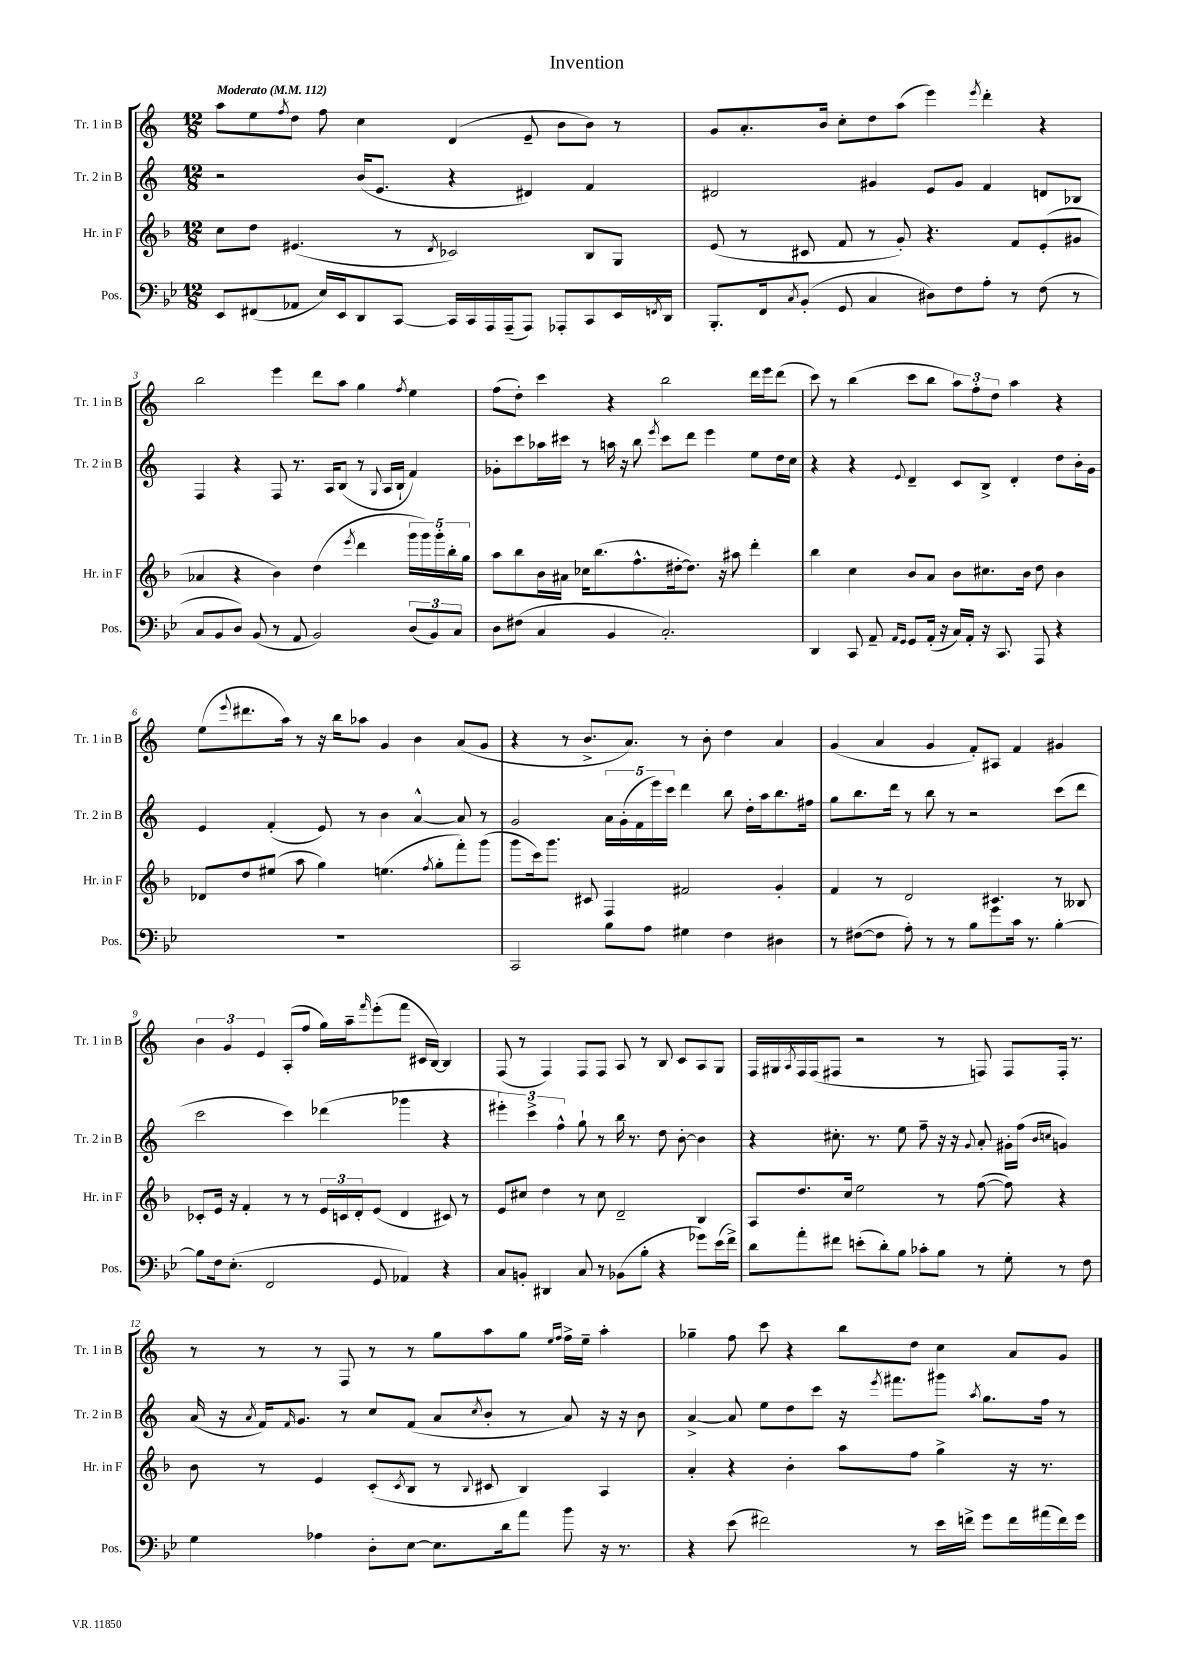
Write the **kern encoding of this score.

**kern	**kern	**kern	**kern
*part4	*part3	*part2	*part1
*staff4	*staff3	*staff2	*staff1
*I"Pos.	*I"Hr. in F	*I"Tr. 2 in B	*I"Tr. 1 in B
*I'Pos.	*I'Hr. in F	*I'Tr. 2 in B	*I'Tr. 1 in B
*clefF4	*clefG2	*clefG2	*clefG2
*k[b-e-]	*k[b-]	*k[]	*k[]
*M12/8	*M12/8	*M12/8	*M12/8
*MM112	*MM112	*MM112	*MM112
=1	=1	=1	=1
!	!	!	!LO:TX:a:B:t=Moderato
8EE-/L	8cc\L	2r	8aa\L
(8FF#X/	8dd\J	.	8ee\
.	.	.	8qff/
8AA-X/J	(4.e#X/	.	8dd\J
16E-/LL)	.	.	8ff\
16EE-/J	.	.	.
8DD/	.	(16b/KL	4cc\
.	.	8.e/J	.
[8CC/J	8r	.	.
.	8qd/	.	.
16CC/LL]	2c-X/)	4r	(4d/
16CC/	.	.	.
16AAA/	.	.	.
(16AAA~/J	.	.	.
8AAA/J)	.	4d#X/)	8e~/
8AAA-X'/L	.	.	8b\L
8CC/	8B-/L	4f/	8b\J)
16EE-/L	8G/J	.	8r
8qFFn/	.	.	.
16DD/JJ	.	.	.
=2	=2	=2	=2
8.BBB-'/L	(8e/	2d#X/	8g/L
.	8r	.	8.a'/
16FF/k	.	.	.
8qC/	.	.	.
(8BB-'/J	8c#X/	.	.
.	.	.	16b/Jk
8GG/	8f/	.	8cc'\L
4C/	8r	4g#X/	8dd\
.	8g'/)	.	(8aa\J
8D#X\L)	4.r	8e/L	4eee\)
8F\	.	8g#/J	.
.	.	.	8qeee/
8A'\J	.	4f/	4ddd'\
8r	8f/L	.	.
(8F\	(8e'/	8dn/L	4r
8r	8g#X/J	8B-X/J	.
!!LO:LB:g=z
=3	=3	=3	=3
8C/L	4a-X/	4F/	2bb\
8BB-/	.	.	.
8D/J)	4r	4r	.
(8BB-/	.	.	.
8r	4b-\)	8F/	4eee\
8AA/	.	8.r	.
2BB-/)	(4dd\	.	8ddd\L
.	.	16A/KL	.
.	.	(8B/J	8aa\J
.	8qeee/	.	.
.	4ddd\	8r	4gg\
.	.	8qqG/	.
.	.	16A/LL	.
.	.	16B`/JJ	.
.	.	.	8qff/
(12D/L	20ggg\LL	4f/)	4ee\
.	20ggg\)	.	.
12BB-/)	.	.	.
.	20ggg'\	.	.
.	20bb-'\	.	.
12C/J	.	.	.
.	20gg\JJ	.	.
=4	=4	=4	=4
8D\L	8aa\L	8g-X'\L	(8ff\L
(8F#X\J	8bb-\	8ccc\	8dd'\J)
4C/	16b-\L	16aa-X\L	4ccc\
.	16a#X\JJ	16ccc#X\JJ	.
.	16cc-X\KL	8r	.
.	(8.bb-\	.	.
4BB-/	.	16aan\	4r
.	.	16r	.
.	8.ff^^\	8bb\	.
.	.	8qeee/	.
2.C'/)	.	8ccc#\L	2bb\
.	[16dd#X'\k	.	.
.	8.dd#\J])	8ddd\J	.
.	.	4eee\	.
.	16r	.	.
.	8aa#X\	.	.
.	4ddd'\	8ee\L	16ddd\LL
.	.	.	16eee\J
.	.	16dd\L	(8ddd\J
.	.	16cc\JJ	.
=5	=5	=5	=5
4DD/	4bb-\	4r	8ccc\)
.	.	.	8r
8CC/	4cc\	4r	(4bb\
8AA~/	.	.	.
16qqAA/LL	.	.	.
16qqGG/JJ	.	8qqe/	.
8GG/L	8b-/L	4d~/	8ccc\L
(16AA'/Jk	8a/J	.	8bb\J
16r	.	.	.
16C/LL)	8b-\L	8c/L	12aa\L)
16AA'/JJ	.	.	.
.	.	.	12ff'\
16r	8.cc#X\	8B^/J	.
.	.	.	12dd\J
8.CC/	.	.	.
.	.	4d'/	4aa\
.	16b-\Jk	.	.
8AAA/	8dd\	.	.
4r	4b-\	8dd\L	4r
.	.	16b'\L	.
.	.	16g\JJ	.
!!LO:LB:g=z
=6	=6	=6	=6
1.r	8d-X/L	4e/	(8ee\L
.	.	.	8qqeee/
.	8dd/	.	8.ddd#X\
.	(8ee#X/J	(4f'/	.
.	.	.	16aa\Jk)
.	8aa\	.	8r
.	4gg\)	8e/)	16r
.	.	.	16bb\KL
.	.	8r	8aa-X\J
.	(4.een\	4b\	4g/
.	.	[4a^^/	4b\
.	8qff/	.	.
.	8gg'\L	.	.
.	8fff'\)	8a/]	(8a/L
.	(8ggg\J	8r	8g/J
=7	=7	=7	=7
2CC/	8ggg\L	2g/	4r
.	16ccc\k)	.	.
.	8.ggg\J	.	.
.	.	.	8r
.	8c#X/	.	8.b^/L
8B-\L	4F/	20a\LL	.
.	.	(20g'\	.
.	.	.	8.a/J)
.	.	20f\	.
8A\J	.	.	.
.	.	20eee\)	.
.	.	20ccc\JJ	.
4G#X\	2f#X/	4ddd\	8r
.	.	.	8b'\
4F\	.	8bb\	4dd\
.	.	16dd'\LL	.
.	.	16aa\J	.
4D#X\	4g'/	8.bb\	4a/
.	.	16ff#X\Jk	.
=8	=8	=8	=8
8r	4f/	8gg\L	(4g/
([8F#X\L	.	8.bb\	.
8F#\J]	8r	.	4a/
.	.	16ddd\Jk	.
8A'\)	2d/	8r	.
8r	.	8bb\	4g/
8r	.	8r	.
8B-\L	.	2r	8f'/L)
8g\	4.c#X/	.	8A#X/J
16c\Jk	.	.	4f/
8.r	.	.	.
[4B-'\	8r	(8ccc\L	4g#X/
.	8B--X/	8ddd\J	.
!!LO:LB:g=z
=9	=9	=9	=9
8B-\L]	8c-X'/L	2ccc\	6b\
16F\k	16e/Jk	.	.
.	.	.	6g/
(8.E-'\J	16r	.	.
.	4f'/	.	.
.	.	.	6e/
2FF/	.	.	.
.	8r	4ccc\)	(8A'/L
.	8r	.	8ff/J
.	24e/LL	(4ddd-X\	16gg\LL)
.	24cn/	.	.
.	.	.	16aa~\J
.	24d'/J	.	.
.	.	.	16qqfff/
8GG/	(8e/J	.	(8eee'\
4AA-X/)	4d/	4ggg-X\	8fff\J
.	.	.	16c#X/LL
.	.	.	[16B/JJ)
4r	8c#X/)	4r	4B/]
.	8r	.	.
=10	=10	=10	=10
8C/L	8e/L	6eee#X'\)	(8F/
8BBn'/J	8cc#X/J	.	8r
.	.	6ccc^\	.
4DD#X/	4dd\	.	4F/)
.	.	6ff^^\	.
8C/	8r	8gg`\	8F/L
8r	8cc#\	8r	8F/J
(8BB-X\L	2d~/	16bb\	8A/
.	.	8.r	.
8B-'\J	.	.	8r
4r	.	8dd\	8B/
.	.	[8b'\	8c/L
8g-X\L)	4B-/	4b\]	8A/
(16e-\L	.	.	8G/J
16f^\JJ)	.	.	.
=11	=11	=11	=11
8d\L	8A/L	4r	16F/LL
.	.	.	16G#X/
.	.	.	8qA/
8a'\	8.dd/	.	16F/
.	.	.	(16F/J
8f#X\J	.	8.cc#X'\	8F#X/J
.	16cc/Jk	.	.
(8en'\L	2ee\	.	2r
.	.	8.r	.
8d'\)	.	.	.
8B-\J	.	8ee\	.
8c-X'\L	.	8ff~\	.
8B-\J	8r	16r	8r
.	.	16r	.
.	.	8qqg/	.
8r	([8ff\	8a'/	8Fn/)
8G'\	8ff\])	16g#X'\LL	8F/L
.	.	(16ff\JJ	.
.	.	16qqb/LL	.
.	.	16qqccn/JJ	.
8r	4r	4gn/)	16F'/Jk
.	.	.	8.r
8F\	.	.	.
!!LO:LB:g=z
=12	=12	=12	=12
4G\	8b-\	(16a/	8r
.	.	16r	.
.	.	8qa/	.
.	8r	16f/KL)	8r
.	.	16qqf/	.
.	.	8.g/J	.
4A-X\	4e/	.	8r
.	.	8r	8F/
8D'\L	(8c'/L	8cc/L	8r
.	8qc/	.	.
[8E-\J	8B-/J	(8f/J	8r
8.E-\L]	8r	8a/L	8gg\L
.	8qqB-/	8qcc/	.
.	8c#X/	8b'/J	8aa\
16d\k	.	.	.
8a\J	4B-/)	8r	8gg\J
.	.	.	16qqee/LL
.	.	.	16qqff/JJ
8b-\	.	8a/)	16ff^\LL
.	.	.	16ee~\JJ
16r	4A/	16r	4aa'\
8.r	.	16r	.
.	.	8b\	.
=13	=13	=13	=13
4r	4a'/	[4a^/	4gg-X~\
(8e-\	4r	8a/]	8ff\
2f#X\)	.	8ee\L	8ccc\
.	4b-'\	8dd\	4r
.	.	8ccc\J	.
.	8aa\L	16r	8bb\L
.	.	8qeee/	.
.	.	8.fff#X\L	.
8r	8ff\J	.	8dd\J
16e-\LL	4gg^\	8ggg#X\J	4cc\
16fn^\JJ	.	.	.
.	.	8qaa/	.
8g\L	.	8.gg\L	.
16f\L	16r	.	8a/L
(16a#X\	8.r	16ff\Jk	.
16f\)	.	8r	8g/J
16g\JJ	.	.	.
==	==	==	==
*-	*-	*-	*-
